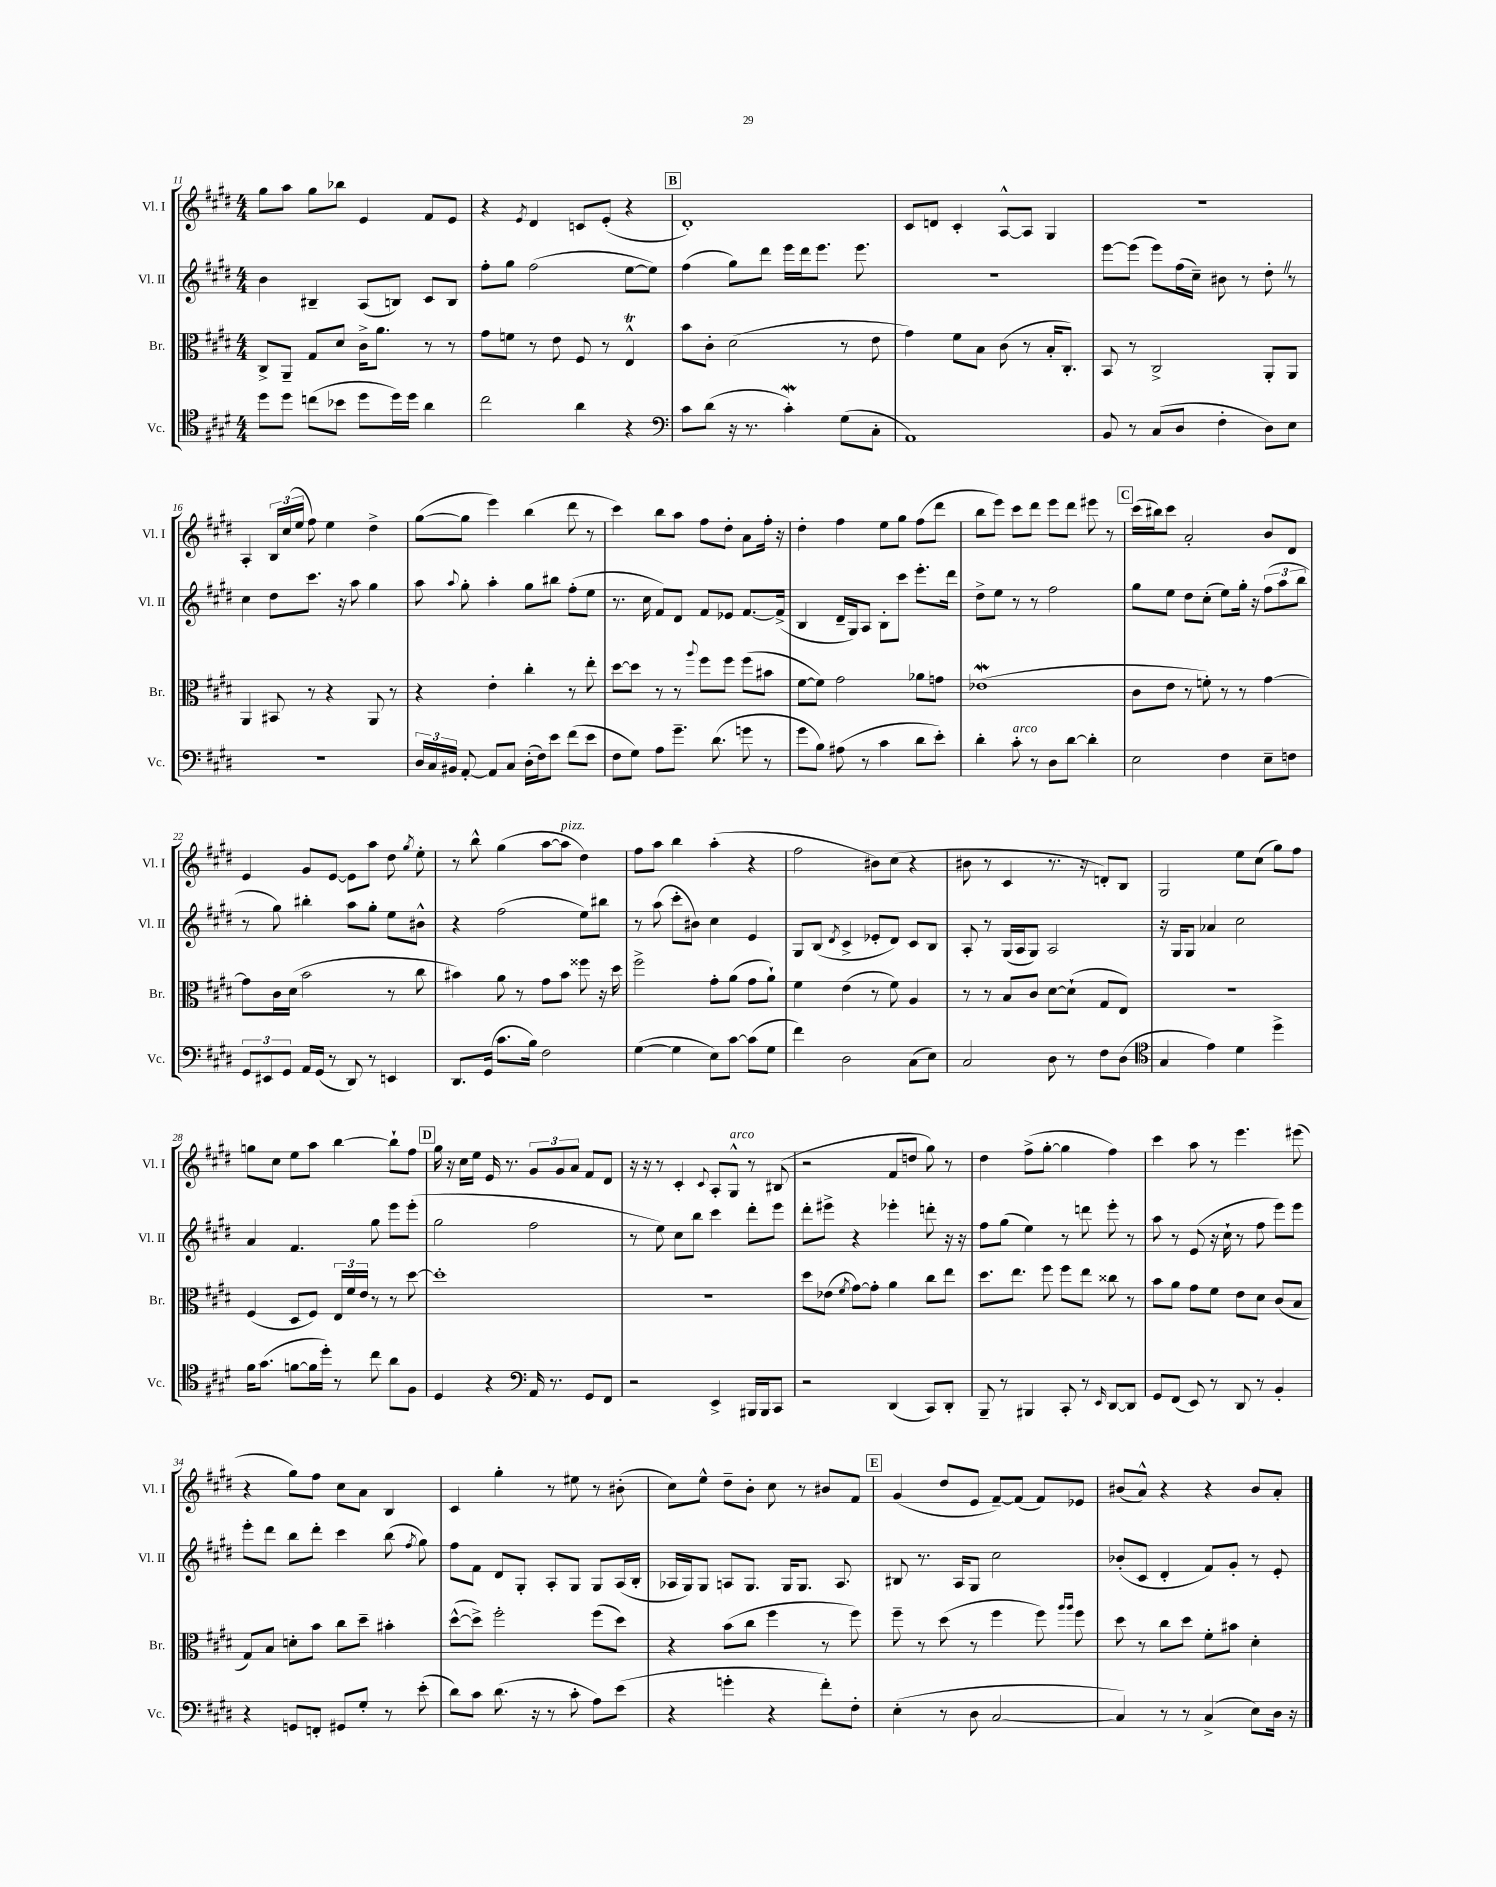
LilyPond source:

<<
\new StaffGroup <<
\new Staff = "s0" \with { instrumentName = "Vl. I" shortInstrumentName = "Vl. I" } {
    \clef treble \key e \major \numericTimeSignature \time 4/4
    \autoBeamOff gis''8[ a''8] gis''8[ bes''8] e'4 fis'8[ e'8] |
    r4 \acciaccatura { e'8 } dis'4 c'8[ e'8]-.( r4 |
    \mark \markup { \box "B" } dis'1-.) |
    cis'8[ d'8] cis'4-. a8[~-^ a8] gis4 |
    r1 |
    a4-. \tuplet 3/2 { b16[ cis''16( e''16] } fis''8) e''4 dis''4-> |
    gis''8[~( gis''8] e'''4) b''4( dis'''8 r8 |
    cis'''4) b''8[ a''8] fis''8[ dis''8]-. a'8[ fis''16]-. r16 |
    dis''4-. fis''4 e''8[ gis''8] fis''8[( dis'''8] |
    b''8[ e'''8]) cis'''8[ dis'''8] e'''8[ dis'''8] eis'''8 r8 |
    \mark \markup { \box "C" } cis'''16[( bis''16) cis'''8] a'2-. b'8[ dis'8] |
    e'4 gis'8[ e'8]~ e'8[ a''8] dis''8 \acciaccatura { gis''8 } e''8-. |
    r8 b''8-^ gis''4( a''8[~ a''8]^\markup { \italic "pizz." } dis''4) |
    fis''8[ a''8] b''4 a''4-.( r4 |
    fis''2 bis'8[) cis''8]( r4 |
    bis'8 r8 cis'4 r8. r16 d'8[-.) b8] |
    gis2 e''8[ cis''8]( gis''8[) fis''8] |
    g''8[ cis''8] e''8[ a''8] b''4~ b''8[-! fis''8] |
    \mark \markup { \box "D" } gis''16 r16 cis''16[ e''16] e'16 r8. \tuplet 3/2 { gis'8[ gis'8 a'8] } fis'8[ dis'8] |
    r16 r16 r8 cis'4-. \appoggiatura { cis'8 } a8[-. gis8]-^^\markup { \italic "arco" } r8 bis8( |
    r2 fis'8[ d''8] gis''8) r8 |
    dis''4 fis''8[->( gis''8]~-. gis''4 fis''4) |
    cis'''4 a''8 r8 e'''4. eis'''8( |
    r4 gis''8[) fis''8] cis''8[ a'8] b4 |
    cis'4 gis''4-. r8 eis''8 r8 bis'8-.( |
    cis''8[) e''8]-^ dis''8[-- b'8]-. cis''8 r8 bis'8[ fis'8] |
    \mark \markup { \box "E" } gis'4( dis''8[ e'8] fis'8[~--) fis'8]( fis'8[) ees'8] |
    bis'8[( a'8]-^) r4 r4 bis'8[ a'8]-. \bar "|." |
}
\new Staff = "s1" \with { instrumentName = "Vl. II" shortInstrumentName = "Vl. II" } {
    \clef treble \key e \major \numericTimeSignature \time 4/4
    \autoBeamOff b'4 bis4-- a8[( b8]) cis'8[ b8] |
    fis''8[-. gis''8] fis''2( e''8[~ e''8]) |
    \mark \markup { \box "B" } fis''4( gis''8[) dis'''8] e'''16[ dis'''16 e'''8.] e'''8. |
    R1 |
    e'''8[~ e'''8]( e'''8[) fis''16( cis''16]--) bis'8 r8 dis''8-. \once \override BreathingSign.text = \markup { \musicglyph "scripts.caesura.straight" } \breathe r8 |
    cis''4 dis''8[ cis'''8.] r16 a''8 gis''4 |
    a''8 \appoggiatura { a''8 } gis''8-. a''4-. gis''8[ bis''8] fis''8[-.( e''8] |
    r8. cis''16 fis'8[) dis'8] fis'8[ ees'8] fis'8.[~ fis'16]->( |
    b4 dis'16[-- gis16) a8] b8[-. cis'''8] e'''8.[-. dis'''16] |
    dis''8[-> e''8] r8 r8 fis''2 |
    \mark \markup { \box "C" } gis''8[ e''8] dis''8[ cis''8]-.( e''8[) gis''16]-. r16 \tuplet 3/2 { fis''8[( a''8 b''8] } |
    r8 gis''8) bis''4-. a''8[ gis''8]-. e''8[ bis'8]-^ |
    r4 fis''2( e''8[) bis''8] |
    r8 a''8( cis'''8[-. bis'8]) cis''4 e'4 |
    gis8[ b8]( \acciaccatura { dis'8 } cis'4-> ees'8[-. dis'8]) cis'8[ b8] |
    a8-. r8 gis16[( a16 gis8]) a2 |
    r16 gis16[ gis8] aes'4 cis''2 |
    a'4 fis'4. gis''8 e'''8[ e'''8]-.( |
    \mark \markup { \box "D" } gis''2 fis''2 |
    r8 e''8) cis''8[ b''8] cis'''4 dis'''8[-. e'''8] |
    dis'''8[-. eis'''8]-> r4 ees'''4-. d'''8-. r16 r16 |
    fis''8[ gis''8]( e''4) r8 d'''8 e'''8-. r8 |
    a''8 r8 e'8( r16 cis''16-! r8 fis''8 e'''8[) e'''8] |
    e'''8[-. dis'''8] b''8[ dis'''8]-. cis'''4 b''8( \acciaccatura { fis''8 } gis''8) |
    fis''8[ fis'8] dis'8[ gis8]-. a8[-. gis8] gis8[ a16( b16]-. |
    aes16[ gis16) gis8] a8[ gis8.] gis16[ gis8.] a8. |
    \mark \markup { \box "E" } bis8 r8. a16[ gis8] cis''2 |
    bes'8[-.( cis'8] dis'4-. fis'8[) gis'8]-. r8 e'8-. \bar "|." |
}
\new Staff = "s2" \with { instrumentName = "Br." shortInstrumentName = "Br." } {
    \clef alto \key e \major \numericTimeSignature \time 4/4
    \autoBeamOff cis8[-> a,8]-- gis8[ dis'8] cis'16[-> a'8.] r8 r8 |
    gis'8[ f'8] r8 e'8 fis8 r8 e4-^\trill |
    \mark \markup { \box "B" } b'8[ cis'8]-. dis'2( r8 e'8 |
    gis'4) fis'8[ b8] cis'8( r8 b16[-. cis8.]-.) |
    b,8 r8 cis2-> a,8[-. a,8] |
    a,4 bis,8 r8 r4 a,8 r8 |
    r4 e'4-. cis''4-. r8 e''8-. |
    dis''8[~ dis''8] r8 r8 \appoggiatura { a''8 } fis''8[ fis''8] fis''8[( bis'8] |
    fis'8[~ fis'8]) gis'2 aes'8[ g'8] |
    ees'1\mordent( |
    \mark \markup { \box "C" } cis'8[ e'8] r8 f'8-.) r8 r8 gis'4~ |
    gis'8[ cis'16 dis'16]( b'2 r8 cis''8 |
    bis'4) a'8 r8 gis'8[ bis'8] fisis''8 r16 dis''16 |
    fis''2-> gis'8[-. a'8]( gis'8[ a'8]-!) |
    fis'4 e'4( r8 fis'8) a4 |
    r8 r8 b8[ cis'8] dis'8[~ dis'8]-!( gis8[ e8]) |
    R1 |
    fis4( dis8[ fis8]) \tuplet 3/2 { e16[ fis'16 e'16] } r8 r8 dis''8~ |
    \mark \markup { \box "D" } dis''1-. |
    R1 |
    dis''8[ ees'8]( \acciaccatura { fis'8 } gis'8[~) gis'8]-. a'4 cis''8[ e''8] |
    dis''8.[ e''8.] fis''8 fis''8[ e''8] cisis''8 r8 |
    b'8[ a'8] gis'8[ fis'8] e'8[ dis'8] cis'8[( b8] |
    gis8[) b8] d'8[-. b'8] cis''8[ dis''8]-- bis'4-. |
    dis''8[~-^( dis''8]->) fis''2-. fis''8[( dis''8]) |
    r4 b'8[( cis''8] fis''4 r8 fis''8) |
    \mark \markup { \box "E" } fis''8-- r8 dis''8( r8 fis''4 fis''8) \grace { a''16[ a''16] } fis''8 |
    dis''8 r8 cis''8[ dis''8] fis'8[-. bis'8] dis'4-. \bar "|." |
}
\new Staff = "s3" \with { instrumentName = "Vc." shortInstrumentName = "Vc." } {
    \clef tenor \key e \major \numericTimeSignature \time 4/4
    \autoBeamOff dis''8[ dis''8] c''8[( bes'8] dis''8[ dis''16) dis''16] a'4 |
    cis''2 a'4 r4 |
    \mark \markup { \box "B" } \clef bass cis'8[ dis'8]( r16 r8. cis'4-.\mordent) gis8[( cis8]-. |
    a,1) |
    b,8 r8 cis8[( dis8] fis4-. dis8[) e8] |
    R1 |
    \tuplet 3/2 { dis16[ cis16 bis,16] } a,8~-. a,8[ cis8] dis16[-.( fis16) e'8] fis'8[( e'8] |
    fis8[ gis8]) a8[ gis'8.]-- dis'8.( g'8 r8 |
    gis'8[ b8]) ais8( r8 cis'4 dis'8[ e'8]-.) |
    dis'4-. cis'8-.^\markup { \italic "arco" } r8 dis8[ dis'8]~ dis'4-. |
    \mark \markup { \box "C" } e2 fis4 e8[-- f8] |
    \tuplet 3/2 { gis,8[ eis,8 gis,8] } a,16[ gis,16]( r8 dis,8) r8 e,4 |
    dis,8.[ gis,16]( cis'8.[ b16]) fis2 |
    gis4~( gis4 e8[) cis'8]~ cis'8[( gis8] |
    fis'4) dis2 cis8[( e8]) |
    cis2 dis8 r8 fis8[ dis8]( |
    \clef tenor gis4 e'4) dis'4 dis''4-> |
    fis'16[ gis'8.]( f'8[~ f'16 dis''16]-.) r8 cis''8 a'8[ fis8] |
    \mark \markup { \box "D" } dis4 r4 \clef bass a,16 r8. gis,8[ fis,8] |
    r2 e,4-> bis,,16[ bis,,16 cis,8] |
    r2 dis,4( cis,8[) dis,8]-. |
    b,,8-- r8 bis,,4 cis,8-. r8 \grace { e,16 } dis,8[~ dis,8] |
    gis,8[ fis,8]( e,8) r8 dis,8 r8 b,4-. |
    r4 g,8[ f,8]-. gis,8[ gis8]-. r8 e'8-.( |
    dis'8[) cis'8] dis'8.( r16 r8 cis'8-. a8[) e'8]( |
    r4 g'4-. r4 fis'8[-.) fis8]-. |
    \mark \markup { \box "E" } e4-.( r8 dis8 cis2~ |
    cis4) r8 r8 cis4->( e8[) dis16] r16 \bar "|." |
}
>>
>>
\layout { \context { \Score currentBarNumber = #11 } }
